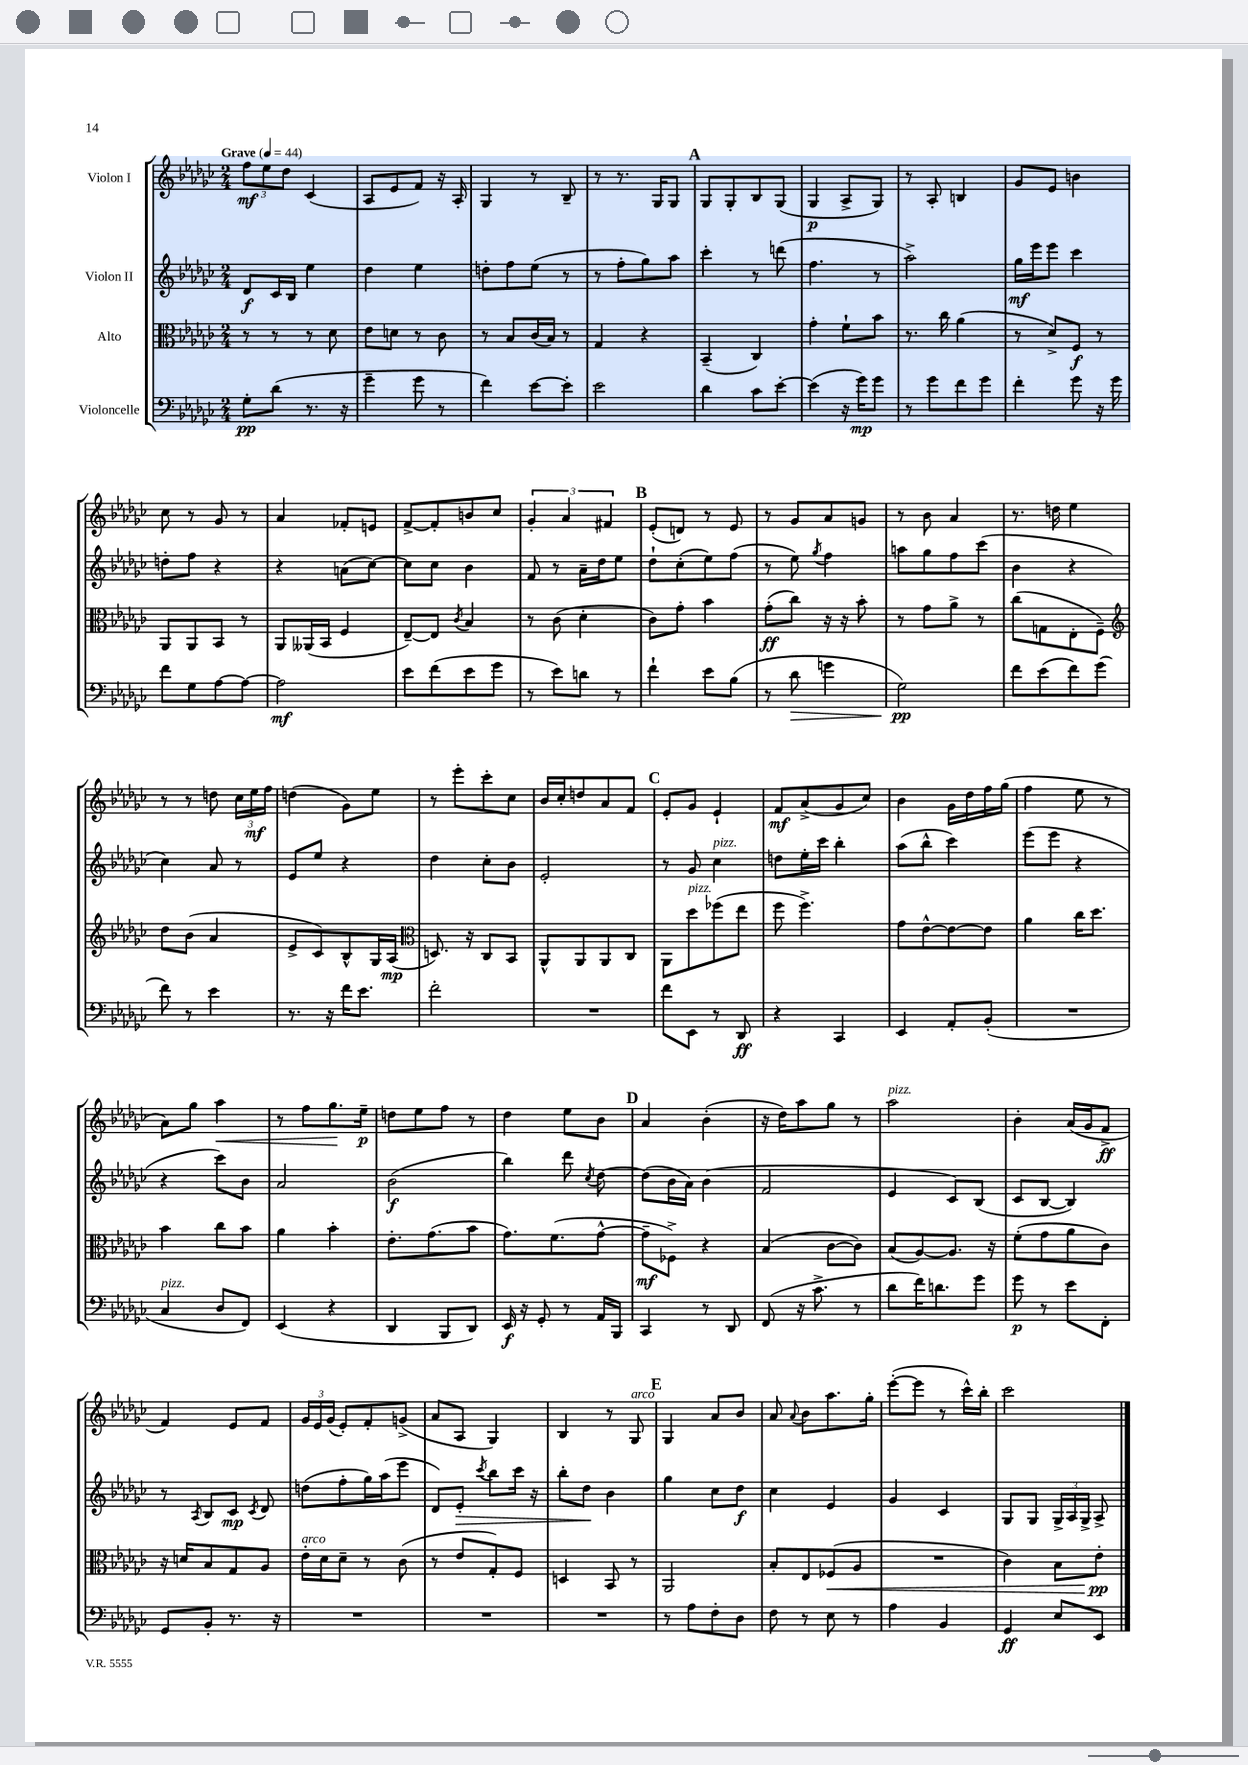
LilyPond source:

<<
\new StaffGroup <<
\new Staff = "s0" \with { instrumentName = "Violon I" } {
    \clef treble \key ges \major \numericTimeSignature \time 2/4 \tempo "Grave" 4 = 44
    \autoBeamOff \tuplet 3/2 { f''8[\mf ees''8 des''8] } ces'4( |
    aes8[ ees'8 f'8]) r16 aes16-. |
    ges4 r8 bes8-- |
    r8 r8. ges16[ ges8] |
    \mark \markup { \bold "A" } ges8[ ges8-. bes8 ges8]( |
    ges4\p aes8[-> ges8]) |
    r8 aes8-. b4 |
    ges'8[ ees'8] b'4 |
    ces''8 r8 ges'8 r8 |
    aes'4 fes'8[-. e'8] |
    f'8[~-> f'8-. b'8 ces''8] |
    \tuplet 3/2 { ges'4-. aes'4 fis'4 } |
    \mark \markup { \bold "B" } ees'8[-.( d'8]) r8 ees'8 |
    r8 ges'8[ aes'8 g'8] |
    r8 bes'8 aes'4 |
    r8. d''16 ees''4 |
    r8 r8 d''8 \tuplet 3/2 { ces''16[ ees''16\mf f''16] } |
    d''4( ges'8[) ees''8] |
    r8 ees'''8[-. ces'''8-. ces''8] |
    bes'16[ ces''16-. d''8 aes'8 f'8] |
    \mark \markup { \bold "C" } ees'8[-. ges'8] ees'4-! |
    f'8[\mf aes'8->( ges'8 ces''8]) |
    bes'4 ges'16[ des''16 f''16 ges''16]( |
    f''4 ees''8 r8 |
    aes'8[) ges''8] aes''4\< |
    r8 f''8[ ges''8.\! ees''16]--\p |
    d''8[ ees''8 f''8] r8 |
    des''4 ees''8[ bes'8] |
    \mark \markup { \bold "D" } aes'4 bes'4-.( |
    r16 des''16[) aes''8 ges''8] r8 |
    aes''2^\markup { \italic "pizz." } |
    bes'4-. aes'16[( ges'16 f'8]->\ff |
    f'4) ees'8[ f'8] |
    \tuplet 3/2 { ges'16[ ees'16 ges'16]( } ees'8[-.) f'8-. g'8]->( |
    aes'8[ aes8] ges4) |
    bes4 r8 ges8^\markup { \italic "arco" } |
    \mark \markup { \bold "E" } ges4 aes'8[ bes'8] |
    aes'8 \appoggiatura { aes'8 } bes'8[ aes''8. ges''16]-. |
    ees'''8[~-.( ees'''8] r8 ces'''16[-^) bes''16]-. |
    ces'''2 \bar "|." |
}
\new Staff = "s1" \with { instrumentName = "Violon II" } {
    \clef treble \key ges \major \numericTimeSignature \time 2/4
    \autoBeamOff des'8[\f ces'16 bes16] ees''4 |
    des''4 ees''4 |
    d''8[-. f''8 ees''8]( r8 |
    r8 f''8[-. ges''8) aes''8] |
    \mark \markup { \bold "A" } ces'''4-. r8 d'''8( |
    f''4. r8 |
    aes''2->) |
    ges''16[\mf ees'''16 ees'''8] ces'''4 |
    d''8[-. f''8] r4 |
    r4 a'8[( ces''8]~) |
    ces''8[ ces''8] bes'4 |
    f'8 r8 aes'16[-- des''16 ees''8] |
    \mark \markup { \bold "B" } des''8[-! ces''8-.( ees''8) f''8]( |
    r8 ees''8) \acciaccatura { ges''8 } f''4 |
    a''8[ ges''8 f''8 ces'''8]( |
    bes'4 r4 |
    ces''4) aes'8 r8 |
    ees'8[ ees''8] r4 |
    des''4 ces''8[-. bes'8] |
    ees'2-. |
    \mark \markup { \bold "C" } r8 ges'8 ces''4^\markup { \italic "pizz." } |
    d''8[ ees''16-. ces'''16] bes''4-. |
    aes''8[( bes''8]-^ ces'''4) |
    ees'''8[( ees'''8] r4 |
    r4 ces'''8[) bes'8] |
    aes'2 |
    bes'2\f( |
    bes''4) des'''8 \acciaccatura { ces''8 } des''8~ |
    \mark \markup { \bold "D" } des''8[( bes'16 aes'16]) bes'4( |
    f'2 |
    ees'4 ces'8[) bes8]( |
    ces'8[ bes8]~ bes4) |
    r8 \acciaccatura { aes8 } bes8[ ces'8]\mp \acciaccatura { ces'8 } des'8 |
    d''8[( f''8-. ges''16) aes''16( ees'''8] |
    des'8[) ees'8]-.\> \acciaccatura { ces'''8 } bes''8[ ces'''16] r16 |
    bes''8[-. des''8]\! bes'4 |
    \mark \markup { \bold "E" } ges''4 ces''8[ des''8]\f |
    ces''4 ees'4 |
    ges'4 ces'4 |
    ges8[ ges8] \tuplet 3/2 { ges16[-> aes16 ges16]-> } aes8-> \bar "|." |
}
\new Staff = "s2" \with { instrumentName = "Alto" } {
    \clef alto \key ges \major \numericTimeSignature \time 2/4
    \autoBeamOff r8 r8 r8 des'8 |
    ees'8[ d'8] r8 ces'8 |
    r8 bes8[ ces'16( bes16]) r8 |
    ges4 r4 |
    \mark \markup { \bold "A" } bes,4--( ces4) |
    ges'4-. f'8[-! bes'8] |
    r8. ces''16 aes'4( |
    r8 des'8[->) f8]\f r8 |
    aes,8[ aes,8 bes,8] r8 |
    aes,8[ aeses,16( bes,16] f4 |
    ees8[~--) ees8] \acciaccatura { ces'8 } bes4 |
    r8 ces'8( des'4-. |
    \mark \markup { \bold "B" } ces'8[) ges'8]-. bes'4 |
    ges'8[-.\ff( ces''8]) r16 r16 bes'8-. |
    r8 ges'8[ aes'8]-> r8 |
    ces''8[( g8 ees8-. f8]--) |
    \clef treble des''8[ bes'8]( aes'4 |
    ees'8[-> ces'8) bes8-^ ges16 aes16]\mp( |
    \clef alto d8.) r16 ces8[ bes,8] |
    aes,8[-^ aes,8 aes,8 ces8] |
    \mark \markup { \bold "C" } aes,8[ des''8^\markup { \italic "pizz." } fes''8( ees''8] |
    f''8 f''4.->) |
    ges'8[ ees'8~-^ ees'8~ ees'8] |
    aes'4 ces''16[ des''8.] |
    bes'4 ces''8[ bes'8] |
    aes'4 bes'4-. |
    ees'8.[-. ges'8.( bes'8] |
    ges'8.[) f'8.( ges'8]~-^ |
    \mark \markup { \bold "D" } ges'8[--\mf fes8]->) r4 |
    bes4( ces'8[~ ces'8]) |
    bes8[( aes8~) aes8.] r16 |
    f'8[-.( ges'8 aes'8 ces'8]) |
    r16 d'16[ bes8 ges8 aes8] |
    ees'16[-.^\markup { \italic "arco" } des'16 des'8]-- r8 ces'8( |
    r8 ees'8[ ges8-.) f8] |
    d4 bes,8 r8 |
    \mark \markup { \bold "E" } aes,2 |
    bes8[-. ees8 fes8\<( aes8] |
    R2 |
    ces'4) bes8[ ees'8]-.\pp\! \bar "|." |
}
\new Staff = "s3" \with { instrumentName = "Violoncelle" } {
    \clef bass \key ges \major \numericTimeSignature \time 2/4
    \autoBeamOff ges8[-.\pp des'8]( r8. r16 |
    ges'4-- ges'8 r8 |
    f'4) ees'8[~ ees'8]-. |
    ees'2 |
    \mark \markup { \bold "A" } des'4 ces'8[ ees'8]~-. |
    ees'4( r16 ges'16[\mp) ges'8] |
    r8 ges'8[ f'8 ges'8] |
    f'4-. ges'8 r16 ges'16 |
    f'8[ ges8 aes8~ aes8]~ |
    aes2\mf |
    ees'8[ f'8( ees'8 ges'8] |
    r8 ees'8[) d'8] r8 |
    \mark \markup { \bold "B" } f'4-! ees'8[ bes8]( |
    r8 des'8\> g'4 |
    ges2\pp\!) |
    f'8[ ees'8( f'8) ges'8]( |
    f'8) r8 ees'4 |
    r8. r16 f'16[ ees'8.] |
    f'2-. |
    R2 |
    \mark \markup { \bold "C" } f'8[ ees,8] r8 des,8\ff |
    r4 ces,4 |
    ees,4 aes,8[-. bes,8]-.( |
    R2 |
    ces4^\markup { \italic "pizz." } des8[ f,8]) |
    ees,4( r4 |
    des,4 bes,,8[ des,8]) |
    ees,16\f r16 ges,8-. r8 aes,16[ bes,,16] |
    \mark \markup { \bold "D" } ces,4 r8 des,8 |
    f,8( r16 ces'8.-> r8 |
    des'8[ f'16) d'8. ges'8] |
    ges'8\p r8 ees'8[ f,8]-. |
    ges,8[ bes,8]-. r8. r16 |
    R2 |
    R2 |
    R2 |
    \mark \markup { \bold "E" } r8 aes8[ f8-. des8] |
    f8 r8 ees8 r8 |
    aes4 bes,4 |
    ges,4\ff ees8[ ees,8] \bar "|." |
}
>>
>>
\layout { \context { \Score \remove "Bar_number_engraver" } }
